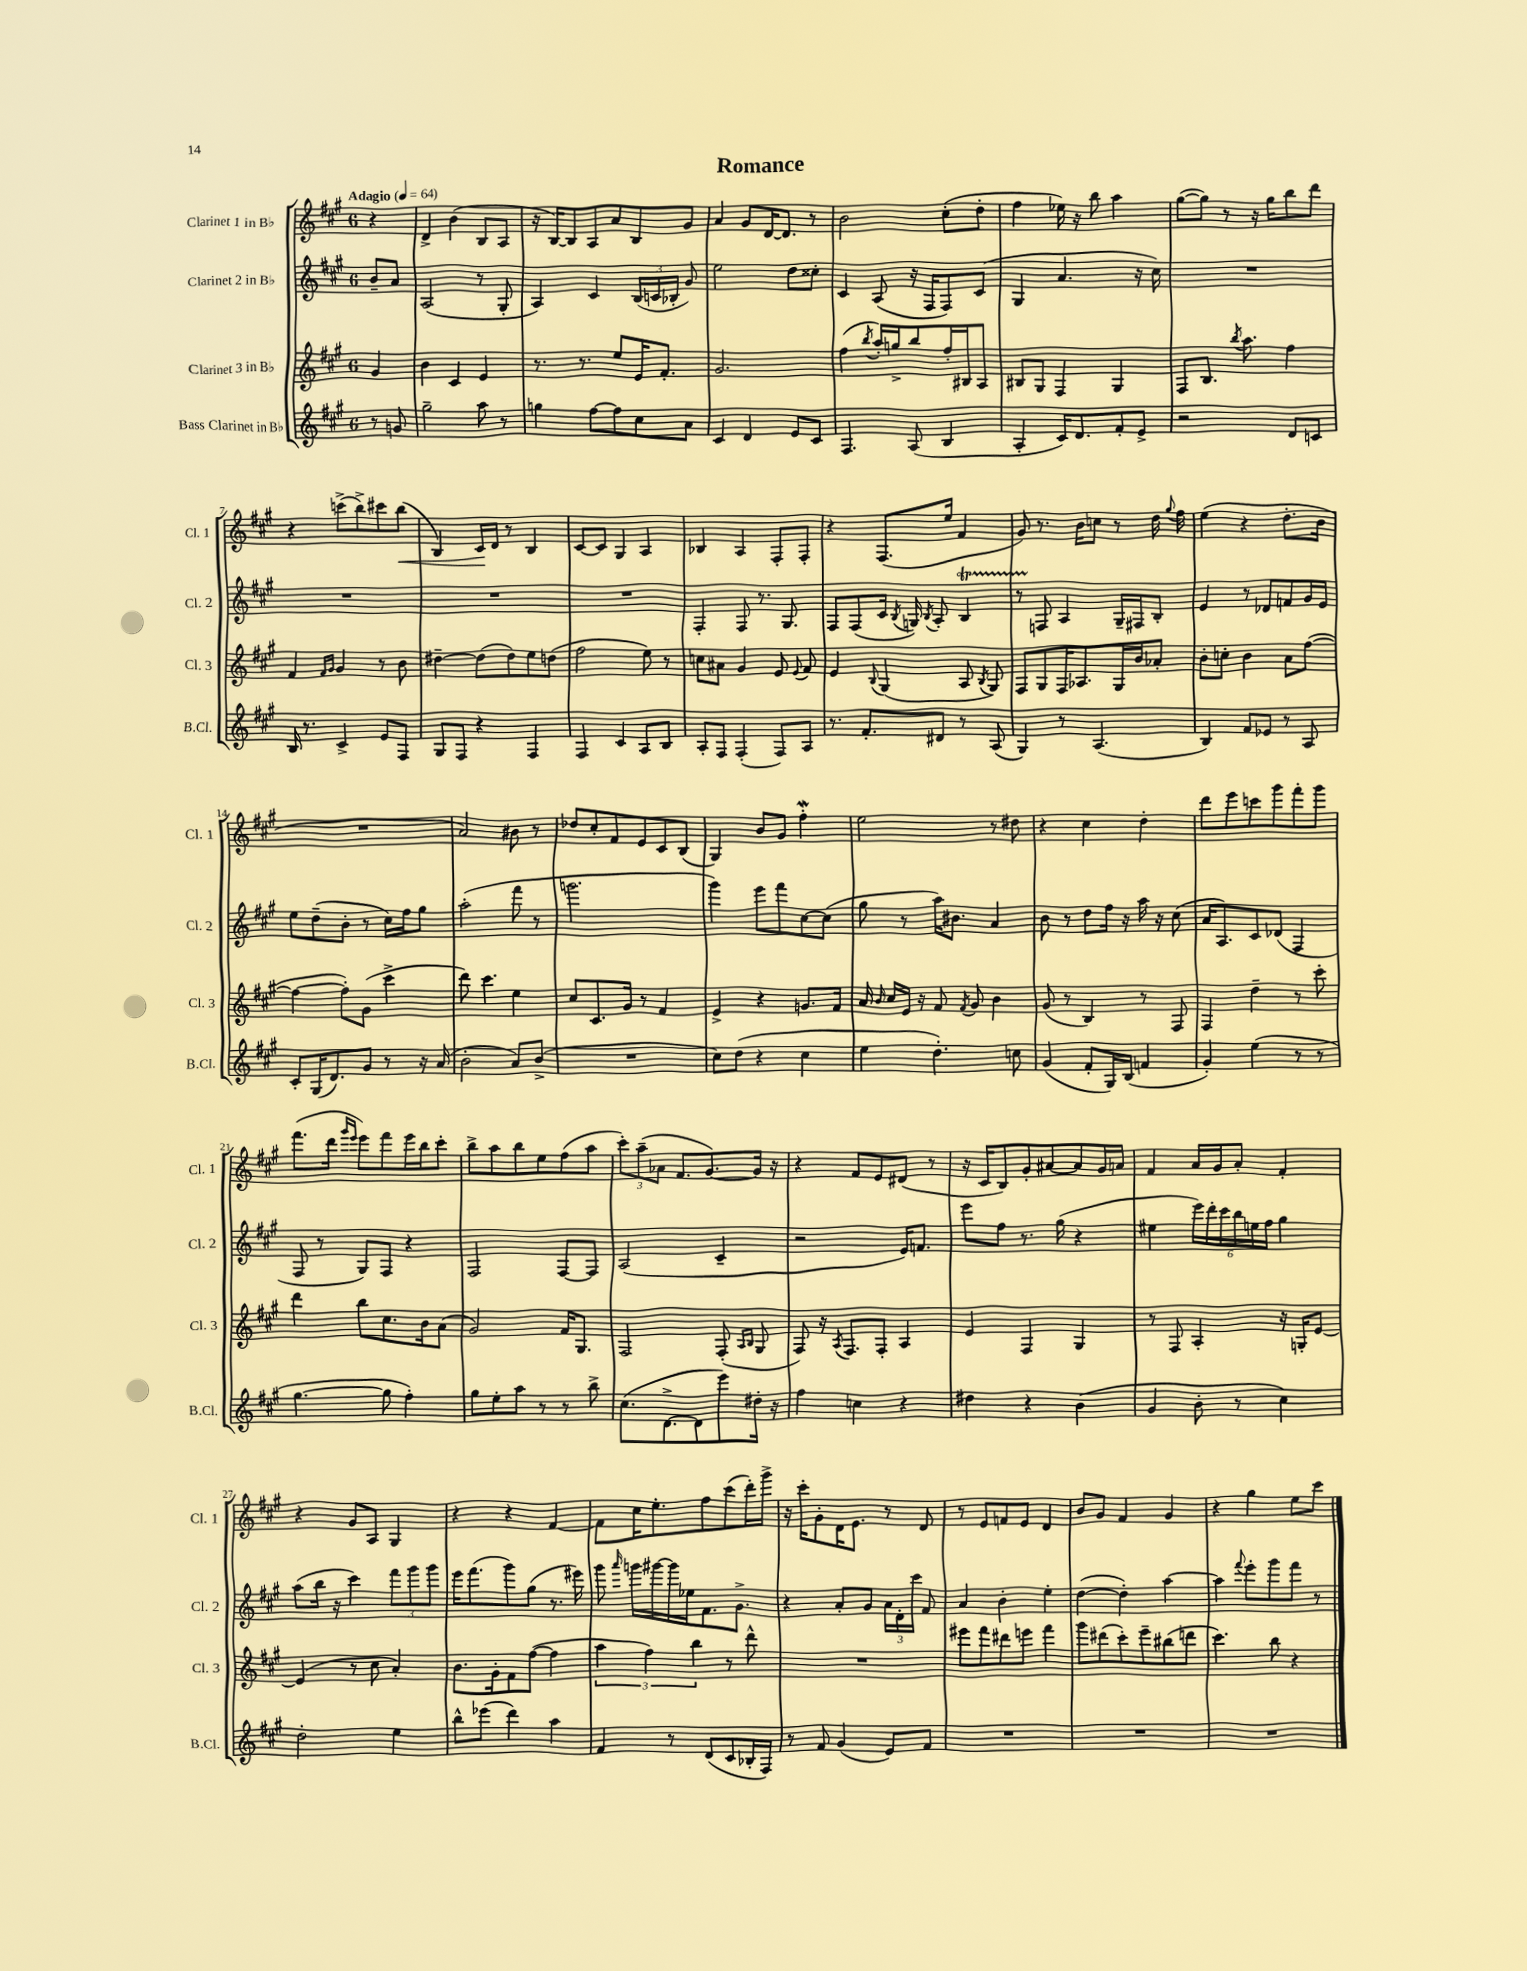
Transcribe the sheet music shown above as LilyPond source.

\header { title = "Romance" }
<<
\new StaffGroup <<
\new Staff = "s0" \with { instrumentName = "Clarinet 1 in Bb" shortInstrumentName = "Cl. 1" } {
    \clef treble \key a \major \once \override Staff.TimeSignature.style = #'single-digit \time 6/8 \partial 4 \tempo "Adagio" 4 = 64
    \autoBeamOff r4 |
    d'4-> b'4( b8[ a8] |
    r16 b16[~) b8 a8 a'8 b8 gis'8] |
    a'4 gis'8[ d'16~ d'8.] r8 |
    b'2 cis''8[-.( d''8]-. |
    fis''4 ees''16) r16 b''8 a''4 |
    gis''8[~( gis''8]) r8 r16 gis''16[ b''8 d'''8] |
    r4 c'''8[->( b''8->) cis'''8 b''8]\<( |
    b4) cis'16[\! d'16] r8 b4 |
    cis'8[~ cis'8] gis4 a4 |
    bes4 a4 fis8[-. fis8]-. |
    r4 fis8.[( e''16] fis'4 |
    gis'8) r8. b'16[ c''8] r8 d''16 \appoggiatura { gis''8 } fis''16 |
    e''4( r4 d''8.[-. b'16] |
    R2. |
    a'2) bis'8 r8 |
    des''8[ cis''8-. fis'8 e'8 cis'8 b8]( |
    gis4) b'8[ gis'8] fis''4-.\mordent |
    e''2 r8 dis''8 |
    r4 cis''4 d''4-. |
    d'''8[ e'''8 c'''8 gis'''8 fis'''8-. gis'''8] |
    fis'''8.[( d'''16] \grace { gis'''16[ e'''16] } e'''8[) fis'''8 e'''16 b''16 cis'''8]-. |
    b''8[-> a''8 b''8 e''8 fis''8( a''8] |
    \tuplet 3/2 { cis'''8[-.) a''8--( aes'8] } fis'8.[ gis'8.~) gis'16] r16 |
    r4 fis'8[ e'8 dis'8]( r8 |
    r16 cis'16[ b8) gis'8-. ais'8~ ais'8 gis'16 a'16] |
    fis'4 a'16[ gis'16 a'8]-. fis'4-. |
    r4 gis'8[ a8] gis4 |
    r4 r4 fis'4~ |
    fis'8[ cis''16 e''8.-. fis''8 cis'''8( d'''16-.) gis'''16]-> |
    r16 cis'''16[-. gis'8-. d'16 e'8.] r8 d'8 |
    r8 e'8[ f'8 e'8] d'4 |
    b'8[ gis'8] fis'4 gis'4 |
    r4 gis''4 e''8[ cis'''8] \bar "|." |
}
\new Staff = "s1" \with { instrumentName = "Clarinet 2 in Bb" shortInstrumentName = "Cl. 2" } {
    \clef treble \key a \major \once \override Staff.TimeSignature.style = #'single-digit \time 6/8 \partial 4
    \autoBeamOff b'8[-- a'8] |
    a2( r8 gis8-. |
    a4) cis'4 \tuplet 3/2 { b16[( c'16 bes16]-. } gis'8) |
    e''2 d''8[ cisis''8]-. |
    cis'4 a8( r16 fis16[ fis8) cis'8]( |
    gis4 a'4. r16 cis''16) |
    R2. |
    R2. |
    R2. |
    R2. |
    fis4-. fis8 r8. gis8. |
    fis8[ fis8( cis'16] \acciaccatura { b8 } g16) \acciaccatura { b8 } a8-. b4\startTrillSpan |
    r8 f8\stopTrillSpan a4 gis16[-- fis16 b8]-. |
    e'4 r8 des'8[ f'8 gis'16 e'16] |
    e''8[ d''8--( b'8]-. r8 cis''16[) fis''16 gis''8] |
    a''2-.( fis'''8 r8 |
    g'''2. |
    gis'''4) e'''8[ fis'''8 cis''8~ cis''8]( |
    gis''8 r8 a''16[) bis'8.] a'4 |
    b'8 r8 d''8[ fis''16] r16 a''16 r16 cis''8( |
    a'16[ a8.) cis'8 des'8]( fis4 |
    fis8 r8 gis8[) fis8] r4 |
    fis2 fis8[~ fis8] |
    a2( cis'4-- |
    r2 e'16[) f'8.] |
    e'''8[ fis''8] r8. gis''16( r4 |
    eis''4 \tuplet 6/4 { e'''16[) d'''16-. cis'''16 b''16 e''16 fis''16] } gis''4 |
    a''8[( b''16] r16 cis'''4) \tuplet 3/2 { fis'''8[ gis'''8 gis'''8] } |
    e'''16[ fis'''8.( gis'''8) gis''8]( r8. eis'''16) |
    gis'''8 \grace { a'''16 } g'''16[ gis'''16~ gis'''16 ees''16 fis'8. gis'8.]-> |
    r4 a'8[-. gis'8] \tuplet 3/2 { a'16[ d'16-. cis'''16] } fis'8 |
    a'4 b'4-. e''4-. |
    d''4~( d''4-.) a''4~ |
    a''4 \appoggiatura { fis'''8 } e'''8[-. gis'''8 fis'''8] r8 \bar "|." |
}
\new Staff = "s2" \with { instrumentName = "Clarinet 3 in Bb" shortInstrumentName = "Cl. 3" } {
    \clef treble \key a \major \once \override Staff.TimeSignature.style = #'single-digit \time 6/8 \partial 4
    \autoBeamOff gis'4 |
    b'4 cis'4 e'4 |
    r8. r8. e''8[ e'16 fis'8.]-. |
    gis'2. |
    fis''4( \acciaccatura { b''8 } a''16[-.) g''16-> b''8 fis''16-. bis16 a8] |
    bis8[ gis8] fis4 gis4 |
    fis8[ b8.] \acciaccatura { b''8 } a''8. fis''4 |
    fis'4 \grace { fis'16[ gis'16] } gis'4 r8 b'8 |
    dis''4~-- dis''8[( dis''8) e''8 d''8]( |
    fis''2 e''8) r8 |
    c''8[ ais'8] gis'4 e'8 \appoggiatura { e'8 } fis'8 |
    e'4 \appoggiatura { b8 } gis4( a8 \acciaccatura { b8 } gis8) |
    fis8[ gis8 fis16 aes8. gis16 b'16 aes'8]-. |
    b'8[-. c''8]-. b'4 a'8[ fis''8]~( |
    fis''4~ fis''8[-.) gis'8]( cis'''4-> |
    d'''8) cis'''4. e''4 |
    cis''8[ cis'8. gis'16] r8 fis'4 |
    e'4-> r4 g'8.[ fis'16] |
    a'16 \grace { b'16 } cis''16[ e'16] r16 fis'8 \acciaccatura { fis'8 } gis'8 b'4 |
    gis'8( r8 b4) r8 fis8 |
    fis4 d''4-- r8 cis'''8-. |
    d'''4 b''8[ cis''8. b'16 a'8]( |
    gis'2) fis'16[ gis8.] |
    fis2 fis8-.( \grace { a16[ b16] } gis8 |
    fis8) r16 \acciaccatura { a8 } fis8.[ fis8]-. a4 |
    e'4 fis4 gis4 |
    r8 fis8 a4-. r16 g16[-. e'8]~ |
    e'4( r8 cis''8 a'4-.) |
    b'8.[ gis'16-. fis'8 fis''8]~( fis''4 |
    \tuplet 3/2 { a''4 fis''4) b''4 } r8 d'''8-^ |
    R2. |
    eis'''8[ fis'''8 dis'''8 e'''8] fis'''4 |
    gis'''8[ dis'''8( cis'''8-.) e'''8-- bis''8( d'''8] |
    cis'''4.) b''8 r4 \bar "|." |
}
\new Staff = "s3" \with { instrumentName = "Bass Clarinet in Bb" shortInstrumentName = "B.Cl." } {
    \clef treble \key a \major \once \override Staff.TimeSignature.style = #'single-digit \time 6/8 \partial 4
    \autoBeamOff r8 g'8 |
    gis''2-- a''8 r8 |
    g''4 fis''8[~ fis''8 cis''8 a'8] |
    cis'4 d'4 e'8[ cis'8] |
    fis4. a8( b4 |
    a4-. cis'16[) d'8. fis'8-. e'8]-> |
    r2 d'8[ c'8] |
    b16 r8. cis'4-> e'8[ fis8] |
    gis8[ fis8] r4 fis4 |
    fis4 cis'4 a8[ b8] |
    a8[-. fis8] fis4-.( fis8[) a8] |
    r8. fis'8.[-. dis'8] r8 a8( |
    gis4) r8 a4.( |
    b4) fis'8[ ees'8] r8 a8 |
    cis'8[-. gis16( d'8.) gis'8] r8 r16 a'16( |
    b'2-. a'8[) b'8]->( |
    R2. |
    cis''8[) d''8]( r4 cis''4 |
    e''4 d''4.-.) c''8 |
    gis'4( fis'8[-. gis16) b16]( f'4 |
    gis'4-.) e''4( r8 r8 |
    gis''4.~ gis''8 fis''4-.) |
    gis''8[ e''8-. a''8] r8 r8 b''8-> |
    cis''8.[( d'8.~-> d'8 e'''8) dis''16]-. r16 |
    fis''4 c''4 r4 |
    dis''4 r4 b'4( |
    gis'4 b'8-. r8 cis''4) |
    d''2-. e''4 |
    b''8[-^ ees'''8]( d'''4) a''4 |
    fis'4 r8 d'8[( cis'8 bes16-. fis16]) |
    r8 fis'8 gis'4( e'8[) fis'8] |
    R2. |
    R2. |
    R2. \bar "|." |
}
>>
>>
